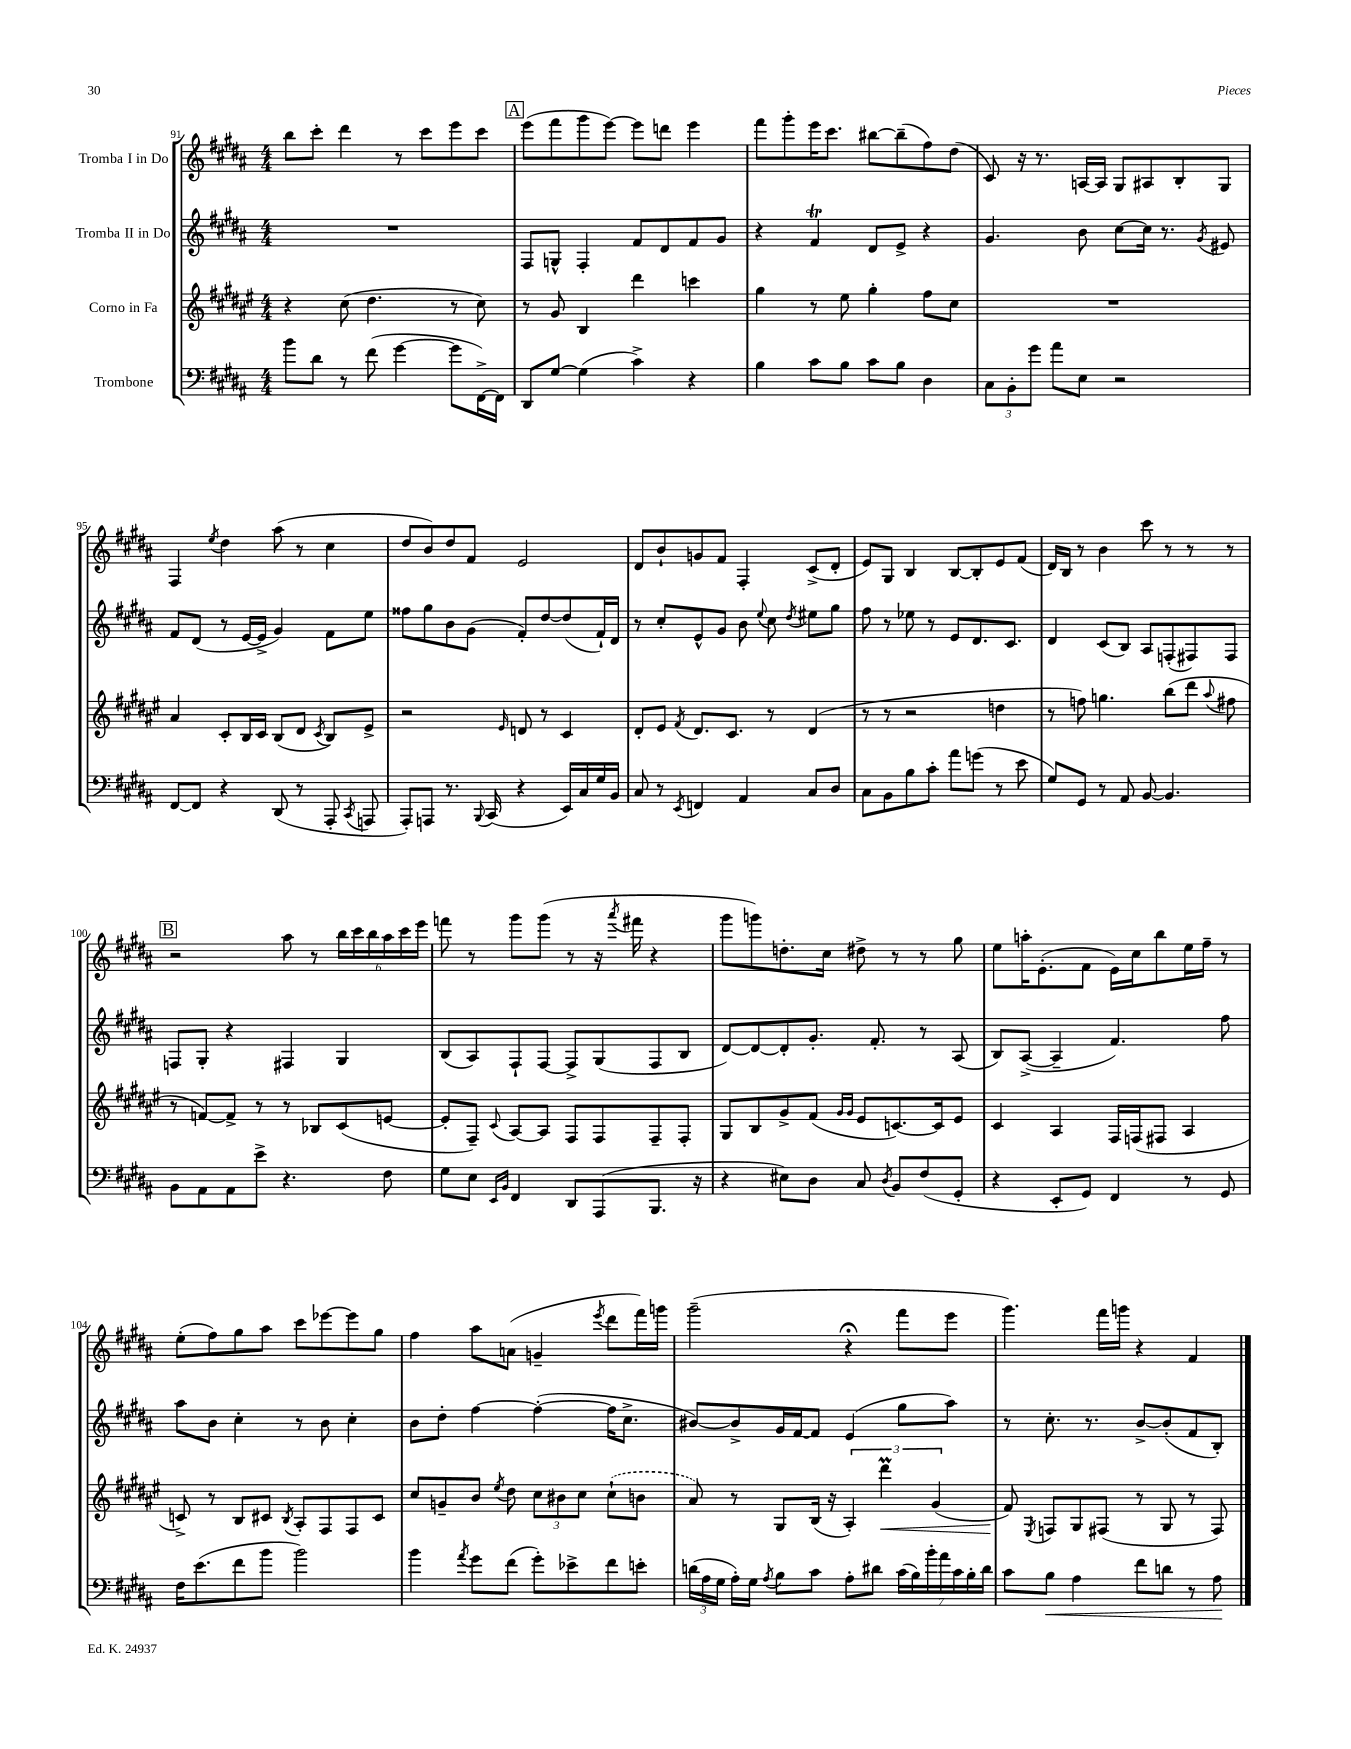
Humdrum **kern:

**kern	**kern	**kern	**kern
*staff4	*staff3	*staff2	*staff1
*clefF4	*clefG2	*clefG2	*clefG2
*k[f#c#g#d#a#]	*k[f#c#g#d#a#e#]	*k[f#c#g#d#a#]	*k[f#c#g#d#a#]
*M4/4	*M4/4	*M4/4	*M4/4
8b	4r	1r	8bb
8d#	.	.	8ccc#'
8r	(8cc#	.	4ddd#
(8f#	4.dd#	.	.
[4g#	.	.	8r
.	.	.	8ccc#
8g#]	8r	.	8eee
[16FF#^)	8cc#)	.	8ccc#
16FF#]	.	.	.
=	=	=	=
8DD#	8r	8F#	(8eee
[8G#	8g#	8G^^	8fff#
(4G#]	4B	4F#'	8ggg#
.	.	.	[8eee)
4c#^)	4ddd#	8f#	8eee]
.	.	8d#	8ddd
4r	4ccc	8f#	4eee
.	.	8g#	.
=	=	=	=
4B	4gg#	4r	8fff#
.	.	.	8ggg#'
8c#	8r	4f#	16eee
.	.	.	8.ccc#
8B	8ee#	.	.
8c#	4gg#'	8d#	[8bb#
8B	.	8e^	(8bb#~]
4D#	8ff#	4r	8ff#)
.	8cc#	.	(8dd#
=	=	=	=
12C#	1r	4.g#	8c#)
12BB'	.	.	.
.	.	.	16r
12g#	.	.	.
.	.	.	8.r
8a#	.	.	.
8E	.	8b	[16A
.	.	.	16A]
2r	.	[8cc#	8G#
.	.	16cc#]	8A#
.	.	8.r	.
.	.	.	8B'
.	.	8qg#	.
.	.	8e#	8G#
=	=	=	=
[8FF#	4a#	8f#	4F#
8FF#]	.	(8d#	.
.	.	.	8qee
4r	8c#'	8r	4dd#
.	16B	[16e	.
.	16c#	16e^]	.
(8DD#	(8B	4g#)	(8aa#
8r	8d#	.	8r
.	8qc#	.	.
8AAA#'	8B)	8f#	4cc#
8qCC#	.	.	.
8AAA	8e#^	8ee	.
=	=	=	=
8AAA#')	2r	8ff##	8dd#
8AAA	.	8gg#	8b)
8.r	.	8b	8dd#
.	.	(8g#	8f#
8qqBBB	.	.	.
(16CC#	.	.	.
.	16qqe#	.	.
4r	8d	8f#')	2e
.	8r	[8dd#	.
16EE)	4c#	(8dd#]	.
16C#	.	.	.
16G#	.	16f#`)	.
16BB	.	16d#	.
=	=	=	=
8C#	8d#'	8r	8d#
8r	8e#	8cc#'	8b`
8qEE	8qf#	.	.
4FF	8.d#	8e^^	8g
.	.	8g#	8f#
.	8.c#	.	.
4AA#	.	8b	4F#'
.	.	8qqee	.
.	8r	8cc#	.
.	.	8qdd#	.
8C#	(4d#	8ee#	(8c#^
8D#	.	8gg#	8d#'
=	=	=	=
8C#	8r	8ff#	8e)
8BB	8r	8r	8G#
8B	2r	8ee-	4B
8c#'	.	8r	.
8a#	.	8e	[8B
(8g	.	8.d#	8B']
8r	4dd	.	8e
.	.	8.c#	.
8e	.	.	(8f#
=	=	=	=
8G#)	8r	4d#	16d#)
.	.	.	16B
8GG#	8ff)	.	8r
8r	4.gg	(8c#	4b
8AA#	.	8B)	.
[8BB	.	8A#	8ccc#
4.BB]	(8bb	(8F'	8r
.	8ddd#	8F#)	8r
.	8qqaa#	.	.
.	8ff#	8F#	8r
=	=	=	=
8BB	8r	8F	2r
8AA#	[8f)	8G#'	.
8AA#	8f^]	4r	.
8e^	8r	.	.
4.r	8r	4F#	8aa#
.	8B-	.	8r
.	(8c#	4G#	24bb
.	.	.	24ccc#
.	.	.	24bb
8F#	[8e	.	24aa#
.	.	.	24ccc#
.	.	.	24eee
=	=	=	=
8G#	8e']	(8B	8fff
8E	8F#~)	8A#)	8r
16qqEE	.	.	.
16qqBB	8qqc#	.	.
4FF#	[8A#	8F#`	8ggg#
.	8A#]	[8F#	(8ggg#
8DD#	8F#	8F#^]	8r
(8AAA#	8F#	(8G#	16r
.	.	.	8qaaa#
.	.	.	16fff#
8.BBB	8F#~	8F#	4r
.	8F#'	8B	.
16r	.	.	.
=	=	=	=
4r	8G#	[8d#)	8ggg#
.	8B	8d#_	8ggg)
8E#)	8g#^	8d#']	8.dd'
8D#	(8f#	8.g#'	.
.	.	.	16cc#
.	16qqg#	.	.
.	16qqg#	.	.
8C#	8e#	.	8dd#^
.	.	8.f#'	.
8qD#	.	.	.
8BB	[8.c)	.	8r
(8F#	.	8r	8r
.	16c]	.	.
8GG#'	8e#	(8A#	8gg#
=	=	=	=
4r	4c#	8B)	8ee
.	.	([8A#^	16aa'
.	.	.	(8.e'
8EE'	4A#	4A#~]	.
8GG#)	.	.	8f#
4FF#	16F#	4.f#)	16e)
.	(16F	.	16cc#
.	8F#	.	8bb
8r	4A#	.	16ee
.	.	.	16ff#~
8GG#	.	8ff#	8r
=	=	=	=
16F#	8c^)	8aa#	(8ee'
(8.e	.	.	.
.	8r	8b	8ff#)
8f#	8B	4cc#'	8gg#
8b	8c#	.	8aa#
.	8qB	.	.
2b)	8A#'	8r	8ccc#
.	8F#	8b	[8eee-
.	8F#	4cc#'	8eee-]
.	8c#	.	8gg#
=	=	=	=
4b	8cc#	8b	4ff#
.	8g~	8dd#'	.
8qa#	.	.	.
8g#	8b	[4ff#	8aa#
.	8qee#	.	.
(8f#	8dd#	.	(8a
8g#')	12cc#	(4ff#'_	4g~
.	12b#	.	.
8e-^	.	.	.
.	12cc#	.	.
.	.	.	8qeee
8f#	(8cc#`	16ff#]	8ddd#
.	.	8.cc#^	.
8e'	8b	.	16fff#)
.	.	.	16ggg
=	=	=	=
(24d	8a#)	[8b#)	(2ggg#~
24A#	.	.	.
24G#	.	.	.
16A#')	8r	8b#^]	.
16G#	.	.	.
8qA#	.	.	.
8B	8G#	16g#	.
.	.	[16f#	.
8c#	(16B	8f#]	.
.	16r	.	.
8A#'	6A#')	(4e	4r;
8d#	.	.	.
.	6ddd#	.	.
(28c#	.	8gg#	8fff#
28B)	.	.	.
28b'	.	.	.
.	(6g#	.	.
28a#	.	.	.
.	.	8aa#)	8eee
28c#	.	.	.
28B'	.	.	.
28d#	.	.	.
=	=	=	=
8c#	8f#)	8r	4.ggg#)
.	8qE#	.	.
8B	8F	8.cc#'	.
4A#	8G#	.	.
.	.	8.r	.
.	(8F#	.	16fff#
.	.	.	16ggg
8f#	8r	[8b^	4r
8d	8G#	(8b']	.
8r	8r	8f#	4f#
8A#	8F#)	8B')	.
==	==	==	==
*-	*-	*-	*-
